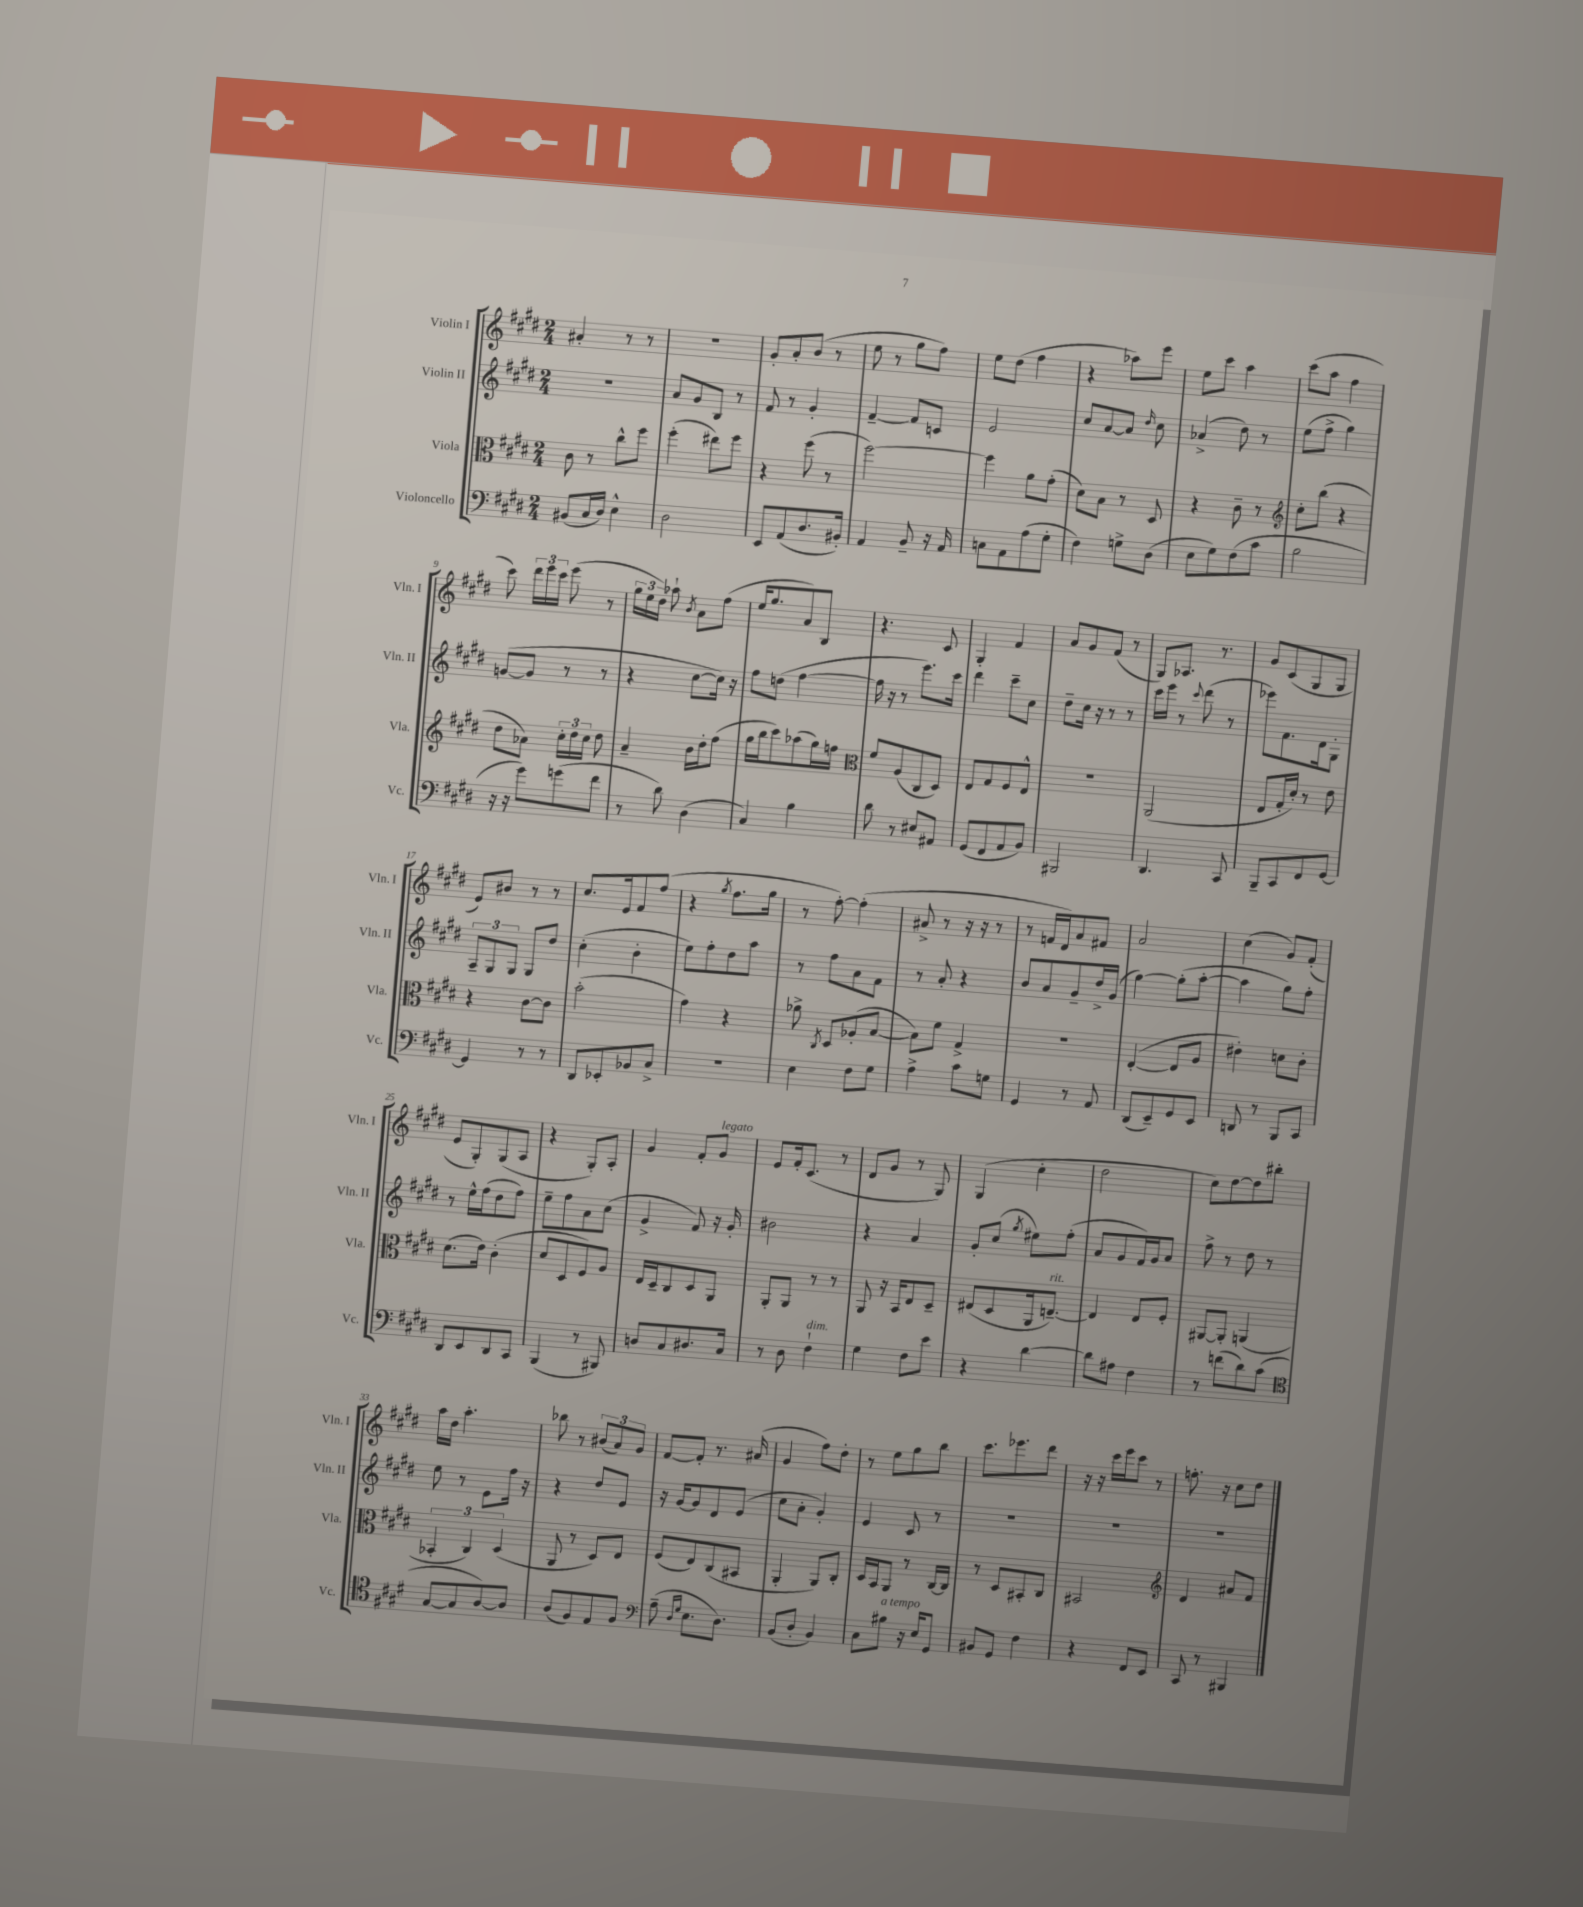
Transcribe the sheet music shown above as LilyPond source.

<<
\new StaffGroup <<
\new Staff = "s0" \with { instrumentName = "Violin I" shortInstrumentName = "Vln. I" } {
    \clef treble \key e \major \numericTimeSignature \time 2/4
    \autoBeamOff ais'4-. r8 r8 |
    R2 |
    gis'8[-. a'8-. b'8]( r8 |
    e''8 r8 gis''8[ fis''8]) |
    e''8[ dis''8]( fis''4 |
    r4 aes''8[) e'''8] |
    e''8[ cis'''8] a''4 |
    cis'''8[( a''8] fis''4 |
    cis'''8) \tuplet 3/2 { dis'''16[ e'''16 cis'''16] } e'''8( r8 |
    \tuplet 3/2 { gis''16[ e''16 dis''16]) } aes''8-! \acciaccatura { b'8 } a'8[ fis''8]( |
    e''16[ gis''8. a'8) b8] |
    r4. cis'8 |
    gis4-. fis'4 |
    a'8[ gis'8 fis'8]( r8 |
    gis8[) aes8.] r8. |
    gis'8[ cis'8( gis8 gis8] |
    e'8[) bis'8] r8 r8 |
    cis''8.[ e'16 fis'8 fis''8]( |
    r4 \acciaccatura { gis''8 } fis''8.[ gis''16] |
    r8 fis''8~-.) fis''4-.( |
    ais'8-> r8 r16 r16 r8 |
    r8 f'16[ dis'16) a'8 fis'8] |
    a'2 |
    cis''4( gis'8[) fis'8]-.( |
    e'8[ gis8-.) gis8( a8] |
    r4 gis8[-.) a8]-. |
    gis'4 fis'8[-. gis'8]^\markup { \italic "legato" } |
    e'8[ fis'16-. cis'8.]( r8 |
    dis'8[ gis'8] r8 gis8) |
    gis4( cis''4-. |
    dis''2 |
    cis''8[) dis''8~ dis''8 bis''8]-. |
    a''16[ dis''16] a''4.-. |
    bes''8 r8 \tuplet 3/2 { bis'8[( a'8) gis'8] } |
    fis'8[~ fis'8]-. r8. ais'16( |
    gis'4 fis''8[) dis''8]-. |
    r8 e''8[ gis''8 b''8] |
    cis'''8.[ ees'''8. dis'''8] |
    r16 r16 cis'''16[ e'''16 cis'''8] r8 |
    f''8.-. r16 cis''8[ dis''8] \bar "|." |
}
\new Staff = "s1" \with { instrumentName = "Violin II" shortInstrumentName = "Vln. II" } {
    \clef treble \key e \major \numericTimeSignature \time 2/4
    \autoBeamOff r2 |
    a'8[ gis'8 b8] r8 |
    fis'8 r8 gis'4-. |
    fis'4~-- fis'8[ c'8] |
    e'2 |
    cis''8[ a'8~ a'8] \grace { dis''16 } cis''8 |
    aes'4->( dis''8) r8 |
    e''8[( fis''8]-> gis''4) |
    g'8[~( g'8] r8 r8 |
    r4 cis''8[~ cis''16]) r16 |
    fis''8[ d''8]( fis''4~ |
    fis''16 r16 r8 e'''8.[) cis'''16] |
    dis'''4 cis'''8[-- cis''8] |
    dis''8[-- cis''16] r16 r8 r8 |
    cis'''16[ e'''16] r8 \appoggiatura { cis'''8 } dis'''8( r8 |
    ees'''8[) fis'8. dis'16 gis8]-. |
    \tuplet 3/2 { a8[-- gis8 gis8] } gis8[ dis''8] |
    cis''4-.( b'4-. |
    e''8[) fis''8-. dis''8 a''8] |
    r8 fis''8[ a'8 fis'8] |
    r8 a'8-. r4 |
    b'8[ a'8 gis'8-- dis''16-> gis'16]( |
    gis''4~) gis''8[-.( a''8]~-. |
    a''4 gis''8[) fis''8]-. |
    r8 e''16[-^ fis''16( dis''8 fis''8]) |
    e''8[-- fis''8 a'8 cis''8]( |
    gis'4-> fis'8) r16 gis'16-. |
    bis'2 |
    r4 a'4 |
    gis'8[-. cis''8]( \acciaccatura { gis''8 } eis''8[) fis''8]-.( |
    a'8[ gis'8 fis'16) gis'16 a'8] |
    fis''8-> r8 dis''8 r8 |
    e''8 r8 e'8[ fis''16] r16 |
    r4 dis''8[ e'8] |
    r16 gis'16[~ gis'8 dis'8 e'8]( |
    cis''8[ a'8]-. gis'4-.) |
    e'4 cis'8 r8 |
    R2 |
    R2 |
    R2 \bar "|." |
}
\new Staff = "s2" \with { instrumentName = "Viola" shortInstrumentName = "Vla." } {
    \clef alto \key e \major \numericTimeSignature \time 2/4
    \autoBeamOff cis'8 r8 cis''8[-^ fis''8] |
    fis''4-.( eis''8[) fis''8] |
    r4 fis''8( r8 |
    fis''2~) |
    fis''4 a'8[ gis'8]-.( |
    dis'8[) b8] r8 dis8 |
    r4 cis'8-- r8 |
    \clef treble cis''8[-. b''8]( r4 |
    dis''8[ aes'8]) \tuplet 3/2 { cis''16[-. dis''16 cis''16] } dis''8 |
    a'4-- b'16[ dis''16-. fis''8]( |
    gis''16[ b''16 cis'''8) aes''8( gis''16) f''16] |
    \clef alto fis'8[ a8( cis8 dis8]) |
    e8[ gis8 fis8 e8]-^ |
    R2 |
    a,2( |
    e8[ gis16-. dis'16]-.) r8 e'8 |
    r4 cis'8[~ cis'8] |
    b'2-.( |
    gis'4) r4 |
    aes'8-> \acciaccatura { cis8 } dis8[ aes8-.( b8]~ |
    b8[) fis'8] gis4-> |
    R2 |
    e4~-.( e8[ a8] |
    eis'4-.) d'8[ cis'8]-. |
    dis'8.[( e'16]) cis'4-.( |
    dis'8[ dis8 fis8) a8] |
    e16[ dis16-- cis8 dis8 a,8] |
    a,8[-. a,8] r8 r8 |
    a,8 r16 b,16[ e8 dis8]-- |
    eis8[( dis8 a,16 e8.]~--^\markup { \italic "rit." }) |
    e4 e8[ fis8]-. |
    ais,8[~ ais,8]-. a,4( |
    \tuplet 3/2 { bes,4-. cis4) dis4( } |
    a,8 r8 dis8[) e8] |
    fis8[( e8) cis8( bis,8] |
    a,4-. a,8[) cis8]-. |
    dis16[ b,16 a,8] r8 cis16[~ cis16] |
    r8 dis8[ bis,8-. cis8] |
    bis,2 |
    \clef treble dis'4 ais'8[ fis'8] \bar "|." |
}
\new Staff = "s3" \with { instrumentName = "Violoncello" shortInstrumentName = "Vc." } {
    \clef bass \key e \major \numericTimeSignature \time 2/4
    \autoBeamOff bis,8[( cis16 dis16]) e4-^ |
    dis2 |
    e,8[ a,8( dis8. bis,16]-.) |
    a,4 b,8-- r16 a,16 |
    c8[ a,8 a8( gis8]-. |
    fis4) g8[-> dis8]( |
    e8[ gis8) fis8( cis'8] |
    b2 |
    r16 r16 gis'8[) g'8( fis'8] |
    r8 dis'8) dis4( |
    cis4) b4 |
    dis'8 r8 eis8[ ais,8] |
    gis,8[( fis,8 a,8 b,8]) |
    bis,,2 |
    dis,4. cis,8 |
    b,,8[-- cis,8 fis,8 gis,8]~ |
    gis,4 r8 r8 |
    dis,8[ ees,8-. bes,8 cis8]-> |
    R2 |
    e4 fis8[ gis8] |
    a4-> cis'8[ g8] |
    gis,4 r8 a,8 |
    dis,8[( e,8--) gis,8 e,8] |
    d,8 r8 b,,8[ cis,8] |
    dis,8[ e,8 dis,8 cis,8] |
    b,,4( r8 bis,,8) |
    d8[ cis8 dis8. cis16] |
    r8 dis8 fis4-!^\markup { \italic "dim." } |
    gis4 fis8[ e'8] |
    r4 dis'4~ |
    dis'8[ ais8] fis4 |
    r8 f'8[( dis'8) cis'8]( |
    \clef tenor gis8[~ gis8 a8~) a8] |
    a8[( fis8) e8 fis8] |
    \clef bass a8--( \grace { dis16[ gis16] } e8.[ dis8.]) |
    b,8[( dis8]-. b,4) |
    cis8[ bis8]^\markup { \italic "a tempo" } r16 e16[ gis,8] |
    bis,8[ gis,8] fis4 |
    r4 fis,8[ e,8] |
    cis,8 r8 bis,,4 \bar "|." |
}
>>
>>
